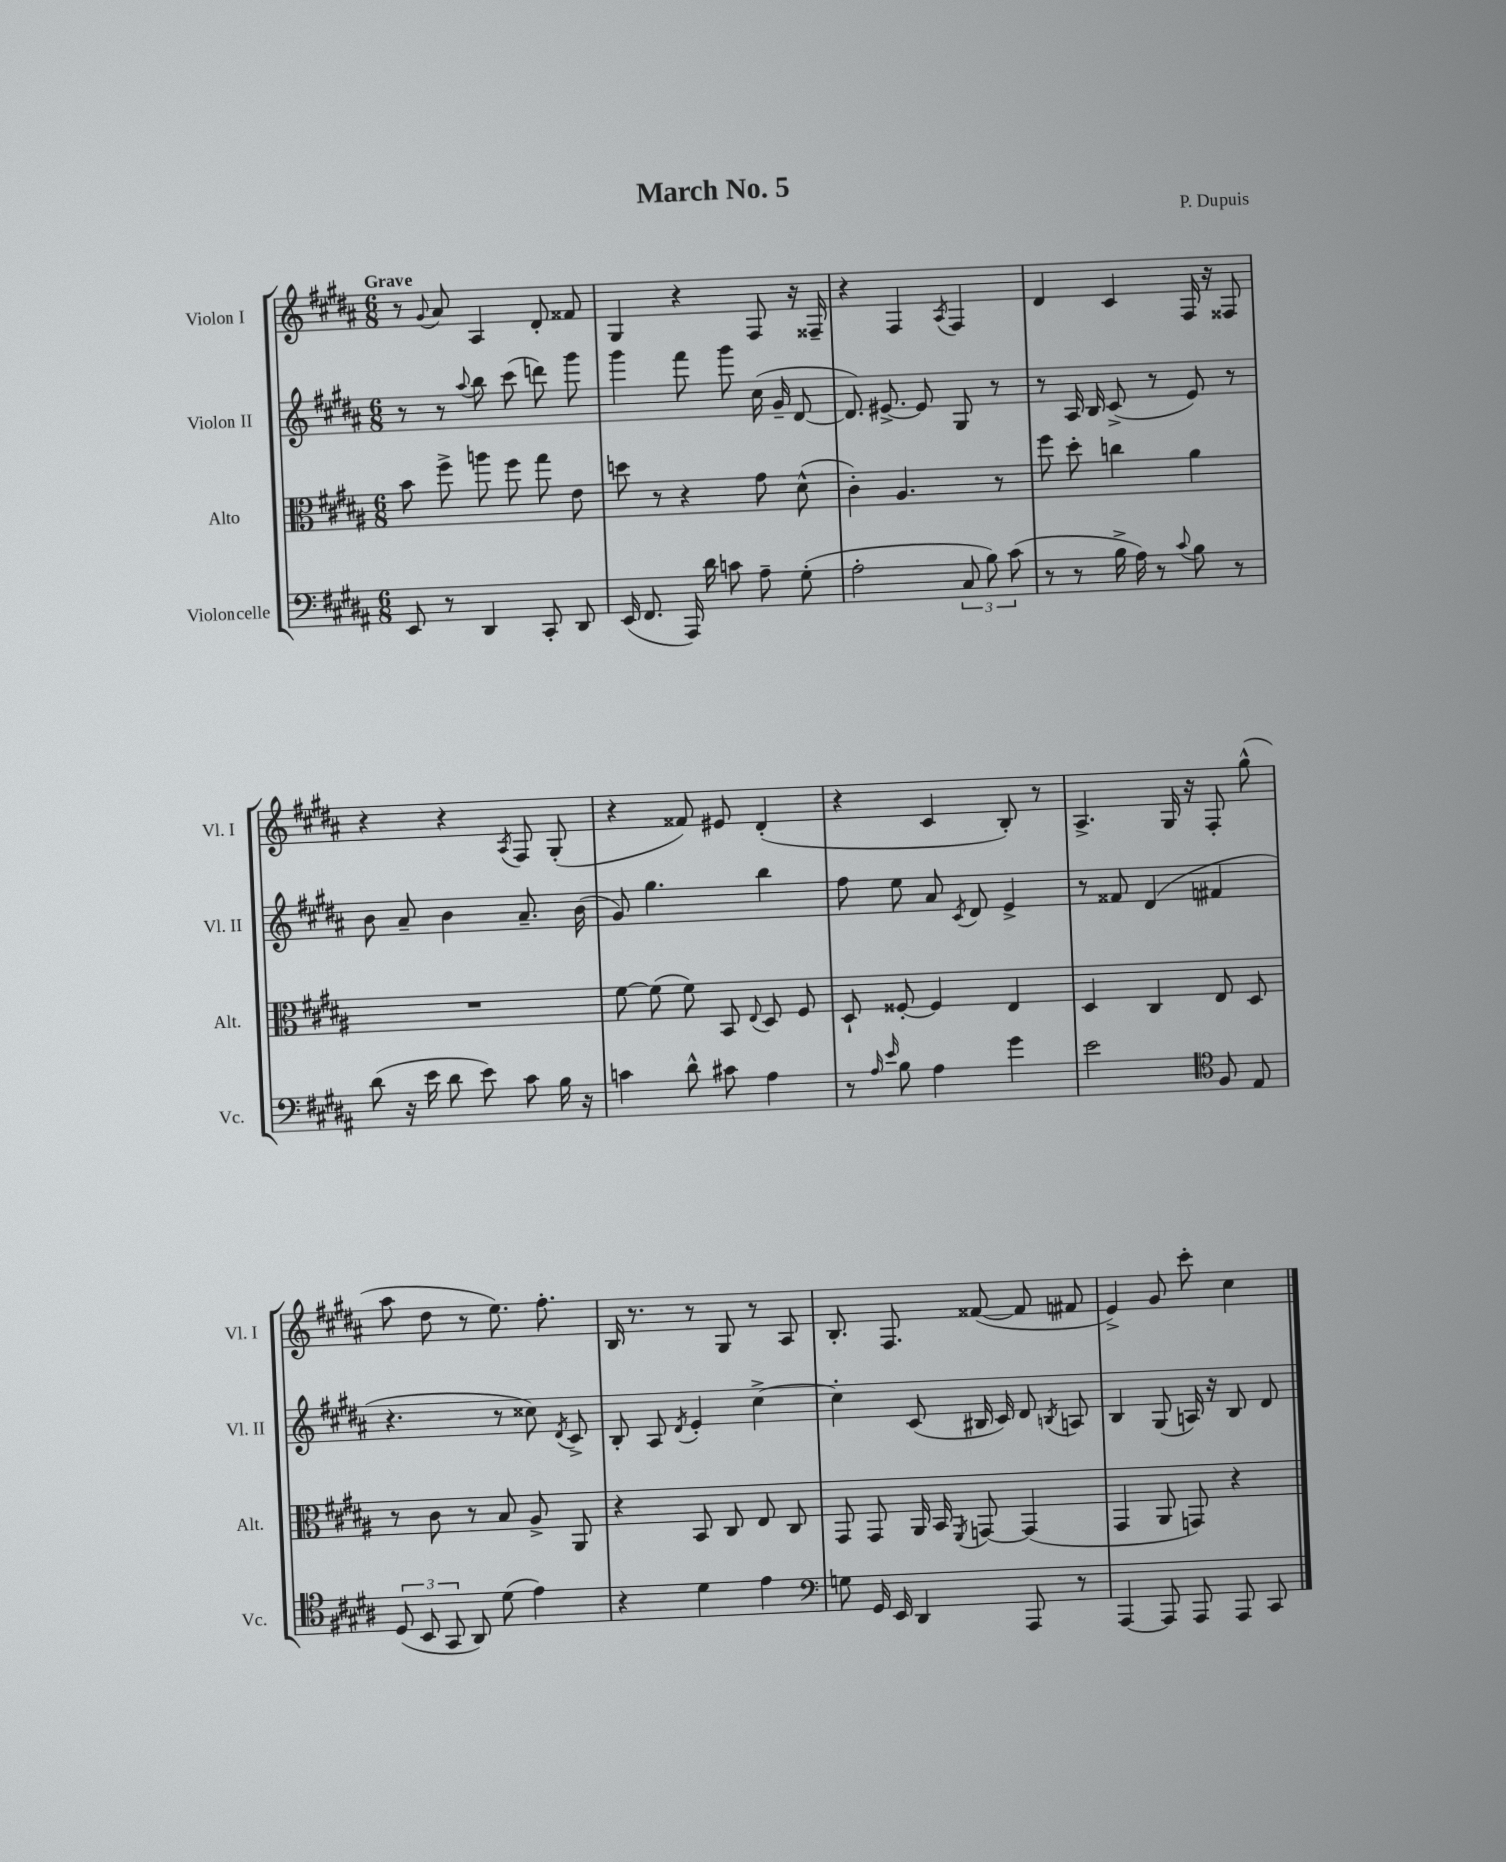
\header { title = "March No. 5" composer = "P. Dupuis" }
<<
\new StaffGroup <<
\new Staff = "s0" \with { instrumentName = "Violon I" shortInstrumentName = "Vl. I" } {
    \clef treble \key b \major \numericTimeSignature \time 6/8 \tempo "Grave"
    \autoBeamOff r8 \appoggiatura { gis'8 } ais'8 ais4 dis'8-. fisis'8 |
    gis4 r4 fis8 r16 fisis16-- |
    r4 fis4 \acciaccatura { ais8 } fis4 |
    dis'4 cis'4 fis16 r16 fisis8 |
    r4 r4 \acciaccatura { ais8 } fis8 gis8-.( |
    r4 fisis'8) eis'8 dis'4-.( |
    r4 cis'4 b8-.) r8 |
    ais4.-> gis16 r16 fis8-. gis''8-^( |
    ais''8 dis''8 r8 e''8.) fis''8.-. |
    b16 r8. r8 gis8 r8 ais8 |
    b8.-. fis8. fisis'8~( fisis'8 fis'8 |
    e'4->) gis'8 cis'''8-. cis''4 \bar "|." |
}
\new Staff = "s1" \with { instrumentName = "Violon II" shortInstrumentName = "Vl. II" } {
    \clef treble \key b \major \numericTimeSignature \time 6/8
    \autoBeamOff r8 r8 \appoggiatura { ais''8 } b''8 cis'''8( d'''8) gis'''8 |
    gis'''4 fis'''8 gis'''8 cis''16( gis'16-- dis'8~ |
    dis'8.) eis'8.~-> eis'8 gis8 r8 |
    r8 ais16 b16 cis'8->( r8 e'8) r8 |
    b'8 ais'8-- b'4 ais'8.-- b'16( |
    gis'8) gis''4. b''4 |
    fis''8 e''8 ais'8 \acciaccatura { cis'8 } dis'8 e'4-> |
    r8 fisis'8 dis'4( fis'4 |
    r4. r8 cisis''8) \acciaccatura { dis'8 } cis'8-> |
    b8-. ais8 \acciaccatura { dis'8 } e'4-. cis''4~-> |
    cis''4-. cis'8( bis16 cis'16) dis'8 \acciaccatura { b8 } a8 |
    b4 gis8( a16) r16 b8 dis'8 \bar "|." |
}
\new Staff = "s2" \with { instrumentName = "Alto" shortInstrumentName = "Alt." } {
    \clef alto \key b \major \numericTimeSignature \time 6/8
    \autoBeamOff b'8 fis''8-> a''8 fis''8 gis''8 e'8 |
    d''8 r8 r4 gis'8 dis'8-^( |
    cis'4-.) ais4. r8 |
    fis''8 dis''8-. c''4 ais'4 |
    R2. |
    fis'8~ fis'8( fis'8) b,8 \appoggiatura { e8 } dis8 fis8 |
    dis8-! fisis8~-. fisis4 e4 |
    dis4 cis4 e8 dis8 |
    r8 cis'8 r8 b8 ais8-> ais,8 |
    r4 b,8 cis8 e8 cis8 |
    gis,8 gis,8 ais,16 b,16 \acciaccatura { fis,8 } g,8~ g,4( |
    gis,4 ais,8 g,8) r4 \bar "|." |
}
\new Staff = "s3" \with { instrumentName = "Violoncelle" shortInstrumentName = "Vc." } {
    \clef bass \key b \major \numericTimeSignature \time 6/8
    \autoBeamOff e,8 r8 dis,4 cis,8-. dis,8 |
    e,16( fis,8. ais,,16) dis'16 c'8 ais8-- gis8-.( |
    ais2-. \tuplet 3/2 { cis8 b8) cis'8( } |
    r8 r8 b16-> ais16) r8 \appoggiatura { cis'8 } b8 r8 |
    dis'8( r16 e'16 dis'8 e'8) cis'8 b16 r16 |
    c'4 dis'8-^ cis'8 ais4 |
    r8 \grace { ais16 e'16 } b8 ais4 gis'4 |
    e'2 \clef tenor fis8 e8 |
    \tuplet 3/2 { dis8( b,8 gis,8 } ais,8) dis'8( e'4) |
    r4 dis'4 e'4 |
    \clef bass g8 gis,16 e,16 dis,4 ais,,8 r8 |
    ais,,4~ ais,,8 ais,,8 ais,,8 cis,8 \bar "|." |
}
>>
>>
\layout { \context { \Score \remove "Bar_number_engraver" } }
